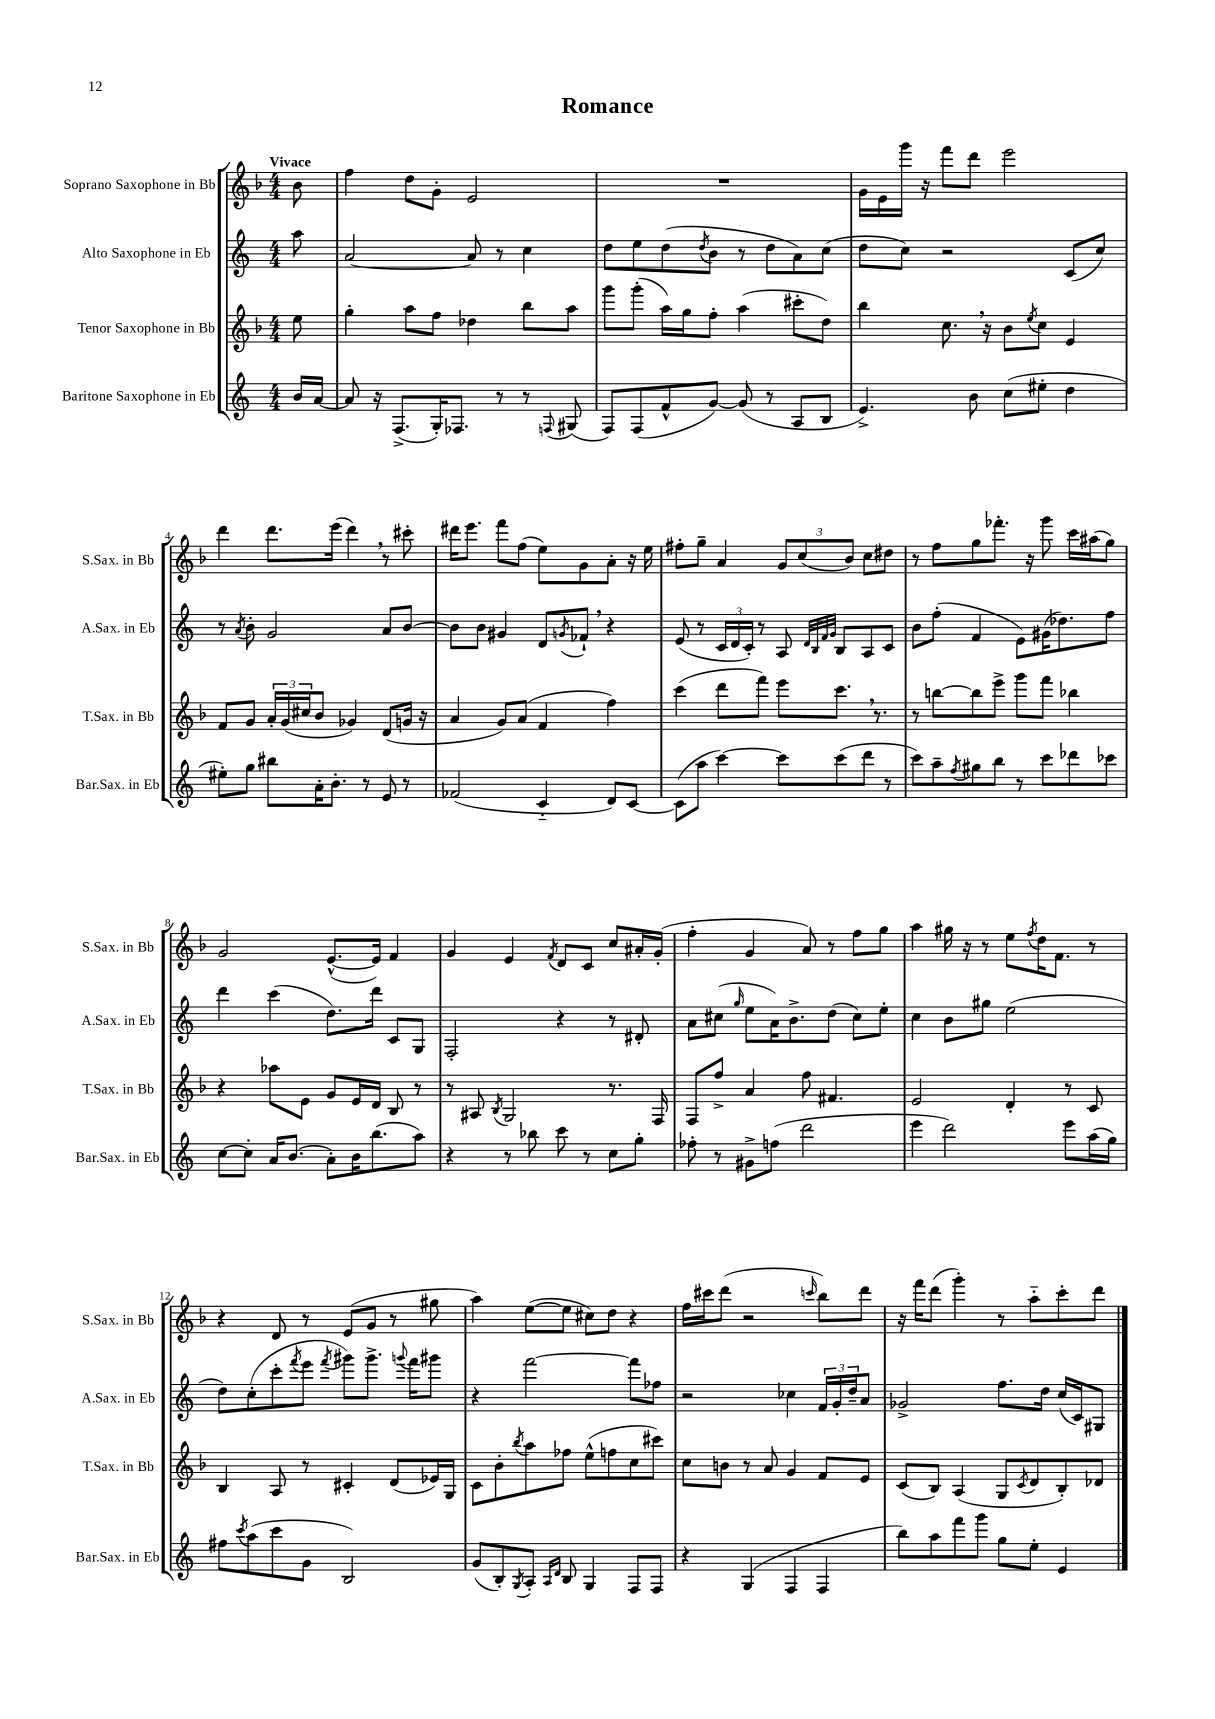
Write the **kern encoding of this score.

**kern	**kern	**kern	**kern
*part4	*part3	*part2	*part1
*staff4	*staff3	*staff2	*staff1
*I"Baritone Saxophone in Eb	*I"Tenor Saxophone in Bb	*I"Alto Saxophone in Eb	*I"Soprano Saxophone in Bb
*I'Bar.Sax. in Eb	*I'T.Sax. in Bb	*I'A.Sax. in Eb	*I'S.Sax. in Bb
*clefG2	*clefG2	*clefG2	*clefG2
*k[]	*k[b-]	*k[]	*k[b-]
*M4/4	*M4/4	*M4/4	*M4/4
=	=	=	=
!	!	!	!LO:TX:a:B:t=Vivace
16b/LL	8ee\	8aa\	8b-\
[16a/JJ	.	.	.
=1	=1	=1	=1
8a/]	4gg'\	[2a/	4ff\
16r	.	.	.
(8.F^/L	.	.	.
.	8aa\L	.	8dd\L
16G'/K)	8ff\J	.	8g'\J
8.F-X/J	.	.	.
.	4dd-X\	8a/]	2e/
8r	.	8r	.
8r	8bb-\L	4cc\	.
8qqFn/	.	.	.
(8G#X/	8aa\J	.	.
=2	=2	=2	=2
8F/L)	8ggg\L	8dd\L	1r
(8F/	(8ggg'\J	8ee\	.
8f^^/	16aa\LL)	(8dd\	.
.	16gg\J	.	.
.	.	8qdd/	.
[8g/J)	8ff'\J	8b\J	.
(8g/]	(4aa\	8r	.
8r	.	8dd\L	.
8A/L	8ccc#X'\L	8a\)	.
8B/J	8dd\J)	(8cc\J	.
=3	=3	=3	=3
4.e^/)	4bb-\	8dd\L	16g\LL
.	.	.	16e\
.	.	8cc\J)	16ggg\JJ
.	.	.	16r
.	8.cc,\	2r	8fff\L
8b\	.	.	8ddd\J
.	16r	.	.
(8cc\L	8b-\L	.	2eee\
.	8qee/	.	.
8ee#X'\J	8cc\J	.	.
4dd\	4e/	(8c/L	.
.	.	8cc/J)	.
!!LO:LB:g=z
=4	=4	=4	=4
8ee#X'\L)	8f/L	8r	4ddd\
.	.	8qa/	.
8gg\J	8g/J	8b'\	.
8bb#X\L	24a'/LL	2g/	8.ddd\L
.	(24g/	.	.
.	24cc#X/J	.	.
16a'\K	8b-/J	.	.
8.b'\J	.	.	(16eee\Jk
.	4g-X/)	.	4ddd,\)
8r	.	.	.
8e/	(8d/L	8a/L	8r
8r	16gn/Jk	[8b/J	8ccc#X'\
.	16r	.	.
=5	=5	=5	=5
(2f-X/	4a/	8b\L]	16ddd#X\KL
.	.	.	8.eee\J
.	.	8b\J	.
.	8g/L)	4g#X/	8fff\L
.	(8a/J	.	(8ff\J
4c/	4f/	8d/L	8ee\L)
.	.	8qgn/	.
.	.	8f-X`,/J	8g\
8d/L)	4ff\)	4r	8a'\J
[8c/J	.	.	16r
.	.	.	16ee\
=6	=6	=6	=6
(8c\L]	(4ccc\	(8e/	8ff#X'\L
8aa\J	.	8r	8gg~\J
[4ccc\)	8ddd\L	24c/LL	4a/
.	.	24d/	.
.	.	24c'/JJ)	.
.	8fff\J)	8r	.
8ccc\L]	8eee\L	8A/	12g/L
.	.	.	(12cc/
.	.	32qqd/LLL	.
.	.	32qqB/	.
.	.	32qqf/	.
.	.	32qqg/JJJ	.
(8ccc\	8.ccc,\J	8B/L	.
.	.	.	12b-/J)
8ddd\J	.	8A/	8cc\L
.	8.r	.	.
8r	.	8c/J	8dd#X\J
=7	=7	=7	=7
8ccc\L)	8r	8b\L	8r
8aa~\	[8bbn\L	(8ff'\J	8ff\L
8qff/	.	.	.
8gg#X\	8bb\]	4f/	8gg\
8bb\J	8eee^\J	.	8.fff-X'\J
8r	8ggg\L	8e\L)	.
.	.	.	16r
8ccc\L	8fff\J	(16g#X\K	8ggg\
.	.	8.dd-X\)	.
8ddd-X\	4bb-X\	.	16ccc\LL
.	.	.	(16aa#X\J
8ccc-X\J	.	8ff\J	8gg\J)
!!LO:LB:g=z
=8	=8	=8	=8
[8cc\L	4r	4ddd\	2g/
8cc'\J]	.	.	.
16a/KL	8aa-X\L	(4ccc\	.
(8.b/J	.	.	.
.	8e\J	.	.
8a'\L)	8g/L	8.dd\L)	([8.e^^/L
16b\K	16e/L	.	.
(8.bb\	16d/JJ	16ddd\Jk	16e/Jk])
.	8B-/	8c/L	4f/
8aa\J)	8r	8G/J	.
=9	=9	=9	=9
4r	8r	2F'/	4g/
.	8A#X/	.	.
.	8qB-/	.	.
8r	2G/	.	4e/
8bb-X\	.	.	.
.	.	.	8qf/
8ccc\	.	4r	8d/L
8r	.	.	8c/J
8cc\L	8.r	8r	8cc/L
8gg'\J	.	8d#X'/	16a#X'/L
.	16F/	.	(16g'/JJ
=10	=10	=10	=10
8ff-X'\	8F/L	8a\L	4ff'\
8r	8ff^/J	(8cc#X\J	.
.	.	16qqgg/	.
8g#X^\L	4a/	8ee\L	4g/
(8ffn\J	.	16a\K)	.
.	.	8.b^\	.
2ddd\	8ff\	.	8a/)
.	4.f#X/	(8dd\J	8r
.	.	8cc#\L)	8ff\L
.	.	8ee'\J	8gg\J
=11	=11	=11	=11
4eee\	2e/	4cc\	4aa\
2ddd\)	.	8b\L	16gg#X\
.	.	.	16r
.	.	8gg#X\J	8r
.	4d'/	(2ee\	8ee\L
.	.	.	8qff/
.	.	.	16dd\K
.	.	.	8.f\J
8eee\L	8r	.	.
(16aa\L	8c/	.	8r
16gg\JJ)	.	.	.
!!LO:LB:g=z
=12	=12	=12	=12
8ff#X\L	4B-/	8dd\L)	4r
8qccc/	.	.	.
(8aa\	.	(8cc'\	.
8ccc\	8A/	8ccc'\	8d/
.	.	8qfff/	.
8g\J	8r	8eee\J	8r
.	.	8qfff/	.
2B/)	4c#X'/	8ggg#X\L)	(8e/L
.	.	8.ggg#^\J	8g/J
.	(8d/L	.	8r
.	.	8qqgggn/	.
.	.	16fff\KL	.
.	16e-X/L)	8ggg#X\J	8gg#X\
.	16G/JJ	.	.
=13	=13	=13	=13
(8g/L	8c\L	4r	4aa\)
8B'/)	8b-'\	.	.
8qG/	8qbb-/	.	.
8A'/J	8aa\	[2fff\	([8ee\L
16qqA/LL	.	.	.
16qqd/JJ	.	.	.
8B/	8ff-X\J	.	8ee\J]
4G/	(8ee^^\L	.	8cc#X\L)
.	8ffn\	.	8dd\J
8F/L	8cc\	8fff\L]	4r
8F/J	8ccc#X\J)	8ff-X\J	.
=14	=14	=14	=14
4r	8cc\L	2r	16ff\LL
.	.	.	16ccc#X\J
.	8bn\J	.	(8ddd\J
(4G/	8r	.	2r
.	8a/	.	.
4F/	4g/	4cc-X\	.
.	.	.	16qqcccn/
4F/	8f/L	24f/LL	8bb-\L)
.	.	24g'/	.
.	.	24dd~/J	.
.	8e/J	8a/J	8ddd\J
=15	=15	=15	=15
8bb\L)	(8c/L	2g-X^/	16r
.	.	.	16fff\KL
8aa\	8B-/J)	.	(8ddd\J
8fff\	(4A/	.	4ggg'\)
8ggg\J	.	.	.
8gg\L	8G/L	8.ff\L	8r
.	8qc/	.	.
8ee'\J	8d/	.	8aa\L
.	.	16dd\Jk	.
4e/	8B-'/)	(16cc/LL	8ccc'\
.	.	16c/J)	.
.	8d-X/J	8G#X/J	8ddd\J
==	==	==	==
*-	*-	*-	*-
